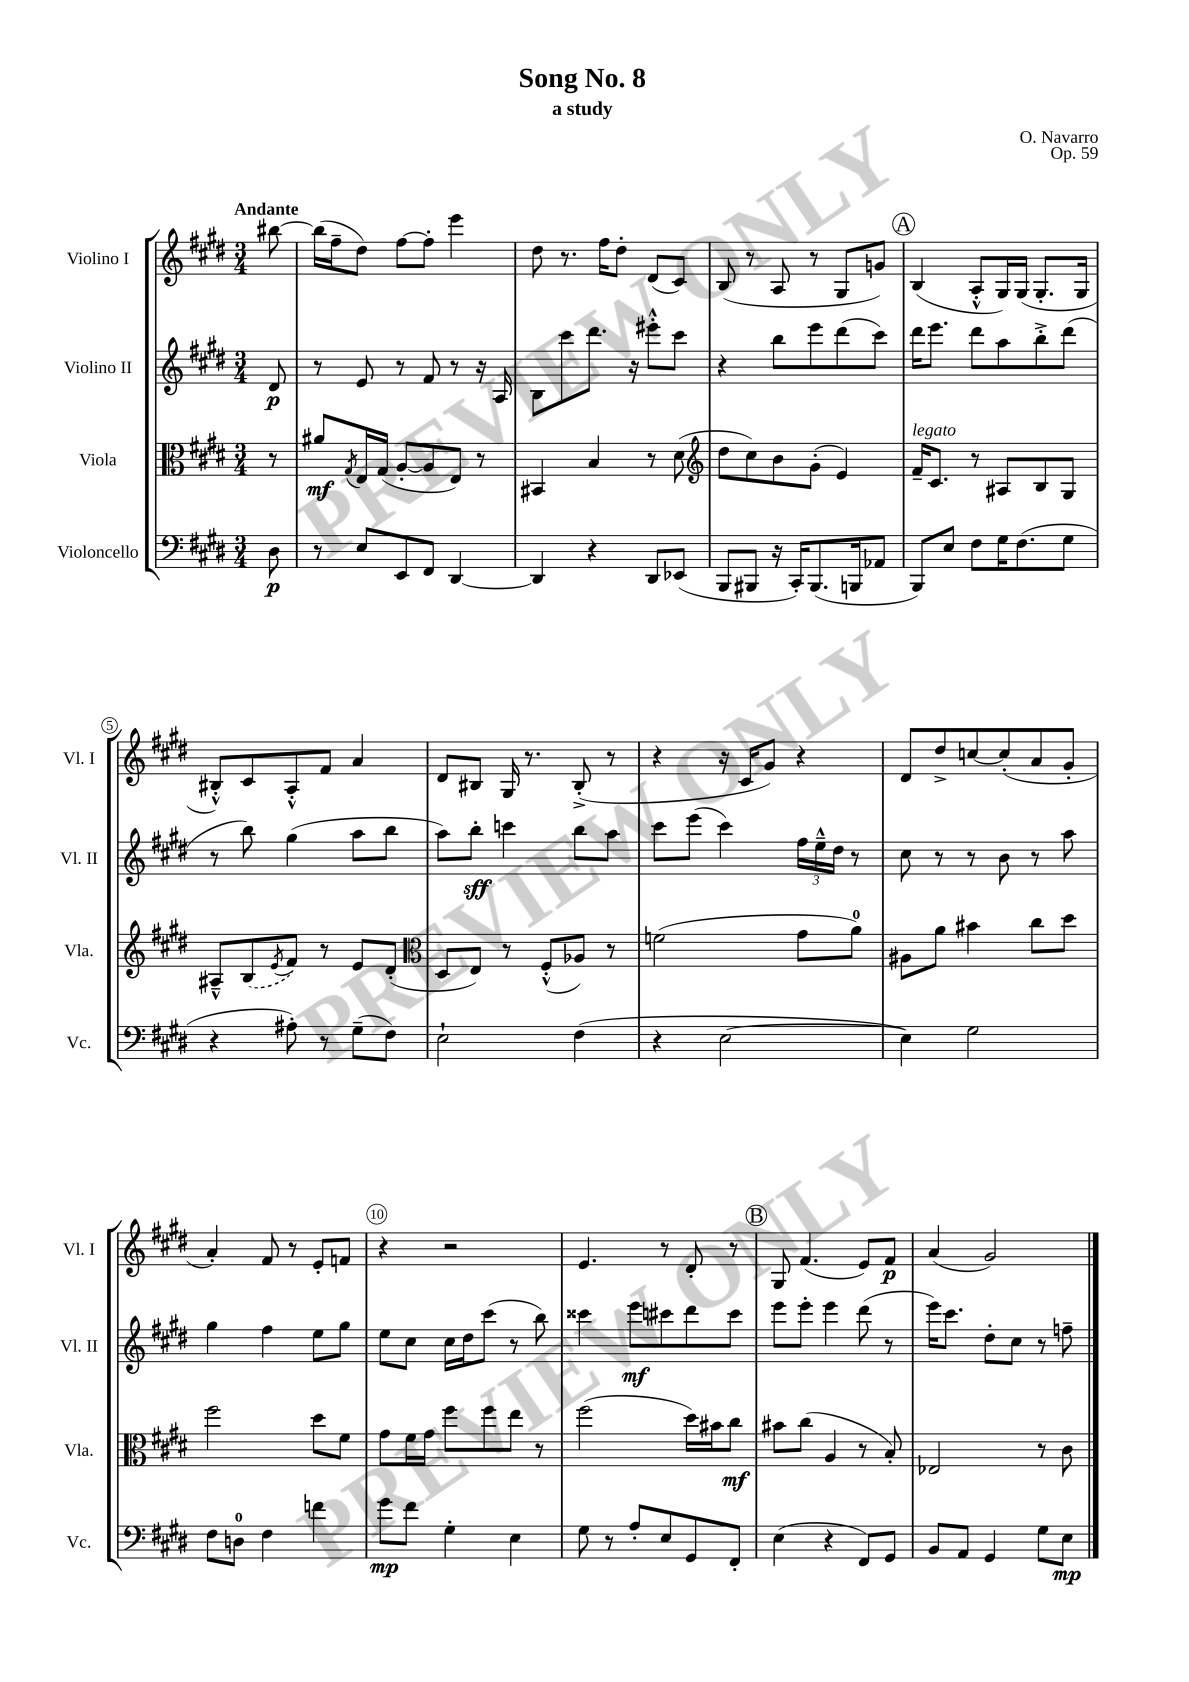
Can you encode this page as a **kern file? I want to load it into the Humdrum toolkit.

**kern	**kern	**kern	**kern
*staff4	*staff3	*staff2	*staff1
*clefF4	*clefC3	*clefG2	*clefG2
*k[f#c#g#d#]	*k[f#c#g#d#]	*k[f#c#g#d#]	*k[f#c#g#d#]
*M3/4	*M3/4	*M3/4	*M3/4
8D#	8r	8d#	[8bb#
=	=	=	=
8r	8a#	8r	(16bb#]
.	.	.	16ff#~
.	8qG#	.	.
8E	16E	8e	8dd#)
.	(16G#	.	.
8EE	[8A'	8r	[8ff#
8FF#	8A]	8f#	8ff#']
[4DD#	8E)	8r	4eee
.	8r	16r	.
.	.	16A	.
=	=	=	=
4DD#]	4BB#	8B	8dd#
.	.	8ccc#	8.r
4r	4B	8.ddd#	.
.	.	.	16ff#
.	.	.	8dd#'
.	.	16r	.
8DD#	8r	8eee#'^^	(8d#
(8EE-	(8d#	8ccc#	8c#)
=	=	=	=
*	*clefG2	*	*
8BBB	8dd#	4r	(8B
8BBB#	8cc#)	.	8r
16r	8b	8bb	8A
16CC#')	.	.	.
(8.BBB#	(8g#'	8eee	8r
.	4e)	(8ddd#	8G#
16BBB	.	.	.
8AA-	.	8ccc#)	8g)
=	=	=	=
8BBB)	16f#~	16ddd#	(4B
.	8.c#	8.eee	.
8E	.	.	.
8F#	8r	8ddd#	8A'^^
16G#	8A#	8aa	16G#)
(8.F#	.	.	(16G#
.	8B	8bb'^	8.G#'
8G#	8G#	(8ddd#	.
.	.	.	16G#
=	=	=	=
4r	8A#~^^	8r	8B#'^^)
.	(8B	8bb)	8c#
.	8qe	.	.
8A#')	8f#)	(4gg#	8A'^^
8r	8r	.	8f#
(8G#~	8e	8aa	4a
8F#)	(8d#'	8bb	.
=	=	=	=
*	*clefC3	*	*
2E`	8D#	8aa)	8d#
.	8E)	8bb'	8B#
.	8r	4ccc	16G#
.	.	.	8.r
.	(8F#'^^	.	.
(4F#	8A-)	8bb	(8B#'^
.	8r	8aa	8r
=	=	=	=
4r	(2f	8ccc#	4r
.	.	(8eee	.
[2E	.	4ccc#)	16r
.	.	.	16c#
.	.	.	8g#)
.	8g#	24ff#	4r
.	.	24ee~^^	.
.	.	24dd#	.
.	8a)	8r	.
=	=	=	=
4E])	8A#	8cc#	8d#
.	8a	8r	8dd#^
2G#	4b#	8r	[8cc
.	.	8b	(8cc']
.	8cc#	8r	8a
.	8dd#	8aa	8g#'
=	=	=	=
8F#	2ff#	4gg#	4a')
8D	.	.	.
4F#	.	4ff#	8f#
.	.	.	8r
4f	8dd#	8ee	8e'
.	8f#	8gg#	8f
=	=	=	=
8g#	8g#	8ee	4r
8f#	16f#	8cc#	.
.	16g#	.	.
4G#'	8ff#	16cc#	2r
.	.	16dd#	.
.	8ff#	(8ccc#	.
4E	8ee	8r	.
.	8r	8bb)	.
=	=	=	=
8G#	(2ff#	4ccc##	4.e
8r	.	.	.
8A'	.	8eee	.
8E	.	8ccc#	8r
8GG#	16dd#)	8ddd#	8d#'
.	16b#	.	.
8FF#'	8cc#	8ccc#	8r
=	=	=	=
(4E	8b#	8eee	8G#
.	(8cc#	8eee'	(4.f#
4r	4A	4eee	.
8FF#)	8r	(8ddd#	8e)
8GG#	8B')	8r	8f#
=	=	=	=
8BB	2E-	16eee)	(4a
.	.	8.ccc#	.
8AA	.	.	.
4GG#	.	8dd#'	2g#)
.	.	8cc#	.
8G#	8r	8r	.
8E	8c#	8ff~	.
==	==	==	==
*-	*-	*-	*-
